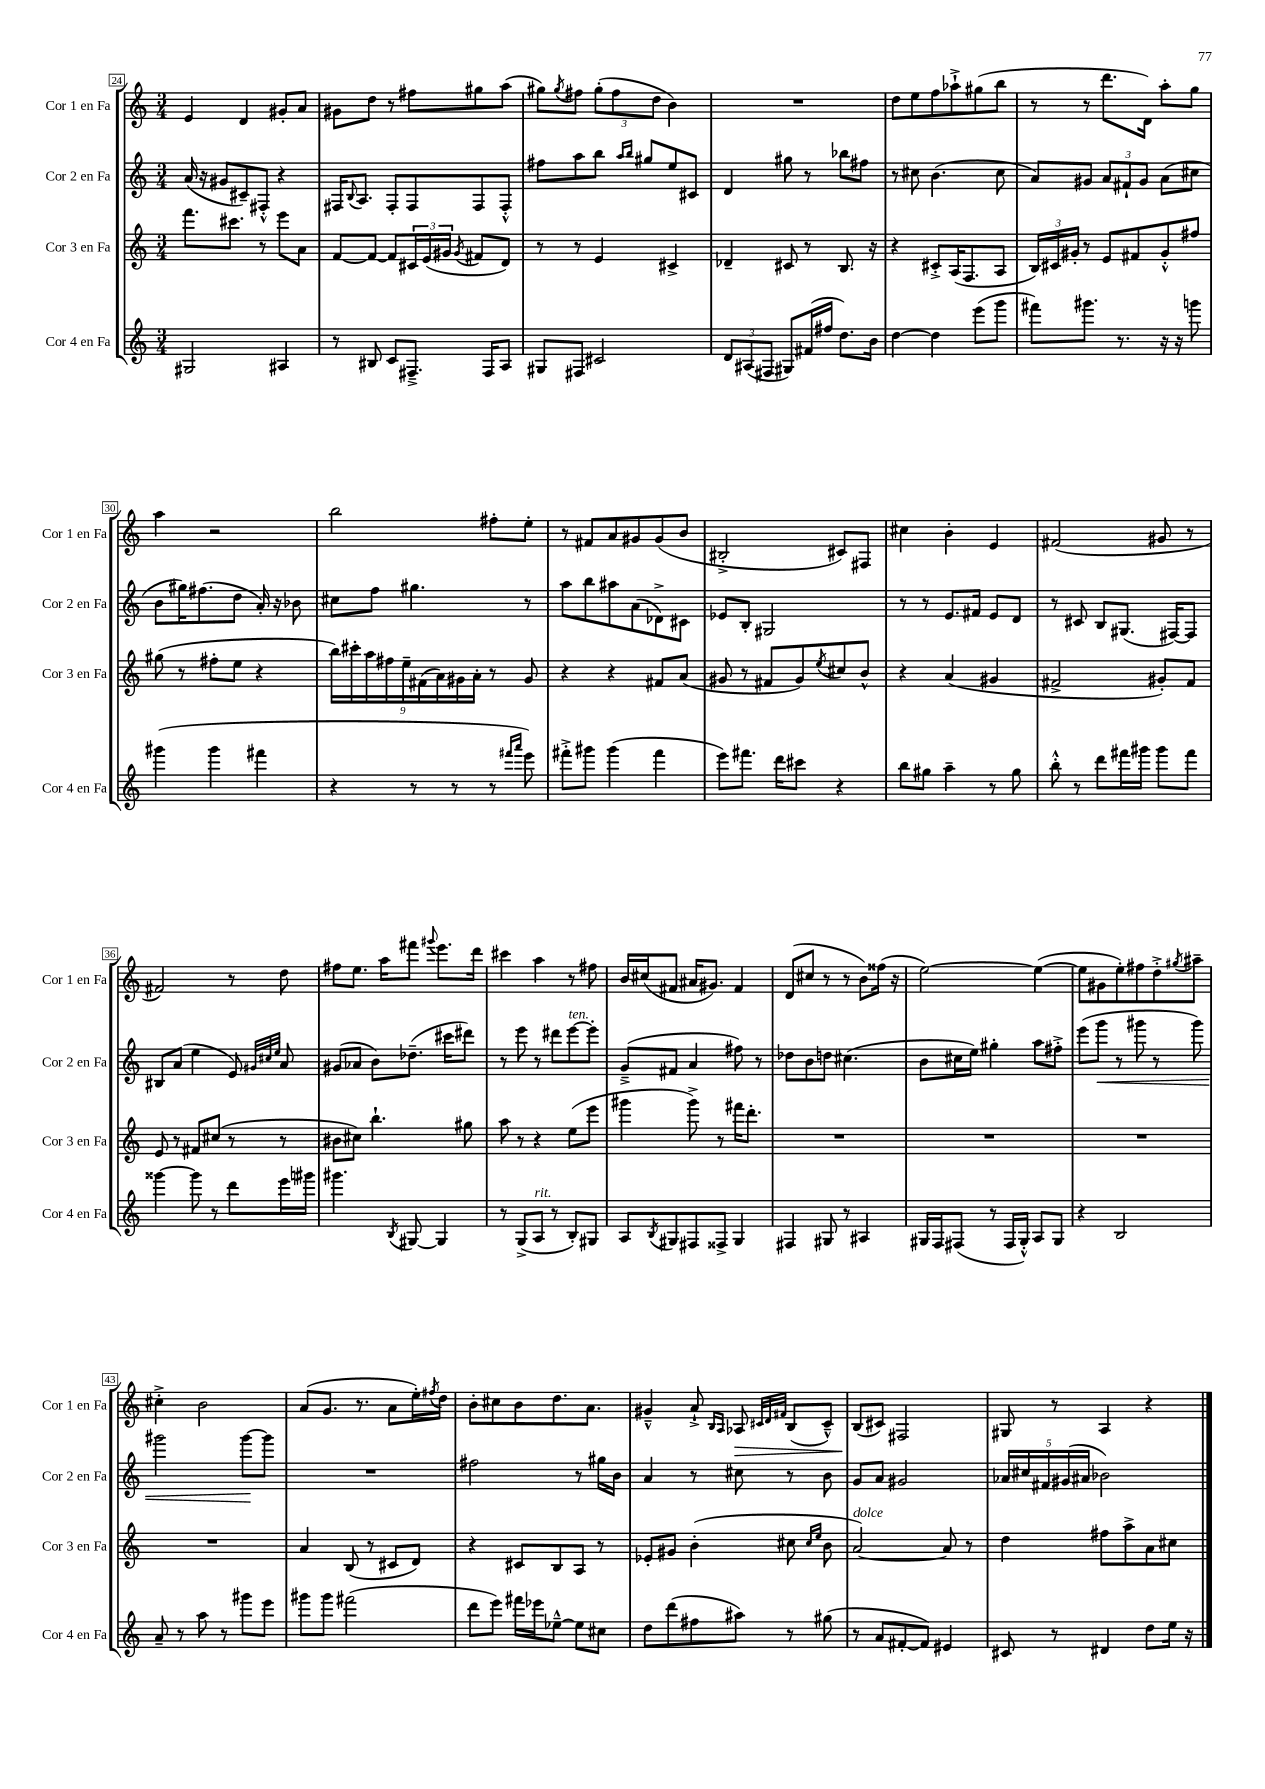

**kern	**kern	**kern	**kern
*staff4	*staff3	*staff2	*staff1
*clefG2	*clefG2	*clefG2	*clefG2
*k[]	*k[]	*k[]	*k[]
*M3/4	*M3/4	*M3/4	*M3/4
2G#	8.fff	(16a	4e
.	.	16r	.
.	.	8g#	.
.	8.ccc#	.	.
.	.	8c#~)	4d
.	8r	8F#'^^	.
4A#	8eee	4r	8g#'
.	8a	.	8a
=	=	=	=
8r	[8f	16F#	8g#
.	.	8qqB	.
.	.	8.A	.
8B#	8f_	.	8dd
8c	8f]	8F#'	8r
8.F#~^	24c#	8F#	8ff#
.	(24e	.	.
.	24g#	.	.
.	8qg#	.	.
.	8f#	8F#	8gg#
16F#	.	.	.
8A	8d)	8F#'^^	(8aa
=	=	=	=
8G#	8r	8ff#	8gg#)
.	.	.	8qgg#
8F#	8r	8aa	8ff#
2c#	4e	8bb	(12gg#'
.	.	.	12ff#
.	.	16qqaa	.
.	.	16qqbb	.
.	.	8gg#	.
.	.	.	12dd
.	4c#^	8ee	4b)
.	.	8c#	.
=	=	=	=
12d	4d-~	4d	2.r
(12A#	.	.	.
12F#	.	.	.
8G#)	8c#	8gg#	.
(16f#	8r	8r	.
16ff#	.	.	.
8.dd)	8.B	8bb-	.
.	.	8ff#	.
16b	16r	.	.
=	=	=	=
[4dd	4r	8r	8dd
.	.	8cc#	8ee
4dd]	8c#'^	(4.b	8ff
.	(16A	.	8aa-`^
.	8.F	.	.
(8eee	.	.	(8gg#
8ggg	8A	8cc#	8bb
=	=	=	=
8fff#)	24B)	8a)	8r
.	24c#	.	.
.	24g#'	.	.
8.ggg#	8r	8g#	8r
.	8e	12a	8.ddd
8.r	.	.	.
.	.	12f#`	.
.	8f#	.	.
.	.	12g#	.
.	.	.	16d)
16r	8g#'^^	(8a	8aa'
16r	.	.	.
8ggg	8ff#	8cc#	8gg
=	=	=	=
(4ggg#	(8gg#	8b	4aa
.	8r	16gg#)	.
.	.	(8.ff#	.
4ggg#	8ff#'	.	2r
.	8ee	8dd	.
4fff#	4r	16a')	.
.	.	16r	.
.	.	8b-	.
=	=	=	=
4r	18bb)	8cc#	2bb
.	18ccc#'	.	.
.	18aa	.	.
.	.	8ff	.
.	18ff#	.	.
.	18ee~	.	.
8r	.	4.gg#	.
.	(18f#	.	.
.	18a)	.	.
8r	.	.	.
.	18g#	.	.
.	18a'	.	.
8r	8r	.	8ff#'
16qqfff#	.	.	.
16qqaaa	.	.	.
8eee)	8g#	8r	8ee'
=	=	=	=
8fff#'^	4r	8aa	8r
8ggg#	.	8bb	8f#
(4ggg#	4r	8aa#	8a
.	.	(8a	8g#
4fff#	8f#	8d-^)	(8g#
.	(8a	8c#	8b
=	=	=	=
8eee)	8g#	8e-	2B#'^
8.fff#	8r	8B'	.
.	8f#	2G#	.
16ddd	.	.	.
8ccc#	8g#)	.	.
.	8qee	.	.
4r	8cc#	.	8c#)
.	8b^^	.	8F#
=	=	=	=
8bb	4r	8r	4cc#
8gg#	.	8r	.
4aa~	(4a	8.e	4b'
.	.	16f#	.
8r	4g#	8e	4e
8gg#	.	8d	.
=	=	=	=
8bb'^^	2f#^	8r	(2f#
8r	.	8c#	.
8ddd	.	8B	.
16fff#	.	(8.G#	.
16ggg#	.	.	.
8ggg#	8g#')	.	8g#
.	.	[16F#)	.
8fff#	8f#	8F#]	8r
=	=	=	=
[4ggg##	8e	8B#	2f#)
.	8r	(8a	.
8ggg##]	8f#	4ee	.
8r	(8cc#	.	.
8ddd	8r	8e)	8r
.	.	32qqg#	.
.	.	32qqcc#	.
.	.	32qqee	.
16eee	8r	8a	8dd
16ggg#	.	.	.
=	=	=	=
4.ggg#	8b#	(8g#	8ff#
.	8cc#)	8a-	8.ee
.	4.bb`	8b)	.
.	.	.	16aa
8qB	.	.	.
[8G#	.	(8.dd-~	8fff#
.	.	.	8qqggg#
4G#]	.	.	8.eee
.	.	16ccc#	.
.	8gg#	8ddd#)	.
.	.	.	16ddd
=	=	=	=
8r	8aa	8r	4ccc#
(8G^	8r	8eee	.
8A	4r	8r	4aa
8r	.	8ddd#	.
8B')	(8ee	[8eee	8r
8G#	8eee	8eee']	8ff#
=	=	=	=
8A	4ggg#	(8g~^	16b
.	.	.	(16cc#
8qB	.	.	.
8G#	.	8f#	8f#
8F#	8ggg#^)	4a	16a#
.	.	.	8.g#)
8F##^	8r	.	.
4G#	16fff#	8ff#)	4f#
.	8.ddd'	.	.
.	.	8r	.
=	=	=	=
4F#	2.r	8dd-	(8d
.	.	8b	8cc#
8G#	.	8dd	8r
8r	.	(4.cc#	8r
4A#	.	.	8b)
.	.	.	(16ff##
.	.	.	16r
=	=	=	=
16G#	2.r	8b	[2ee)
16F	.	.	.
(8F#	.	16cc#	.
.	.	16ee)	.
8r	.	4gg#'	.
16F#	.	.	.
16G#'^^)	.	.	.
8A	.	8aa	(4ee_
8G#	.	8ff#'^	.
=	=	=	=
4r	2.r	(8eee	8ee]
.	.	8ggg	8g#
2B	.	8r	8ee')
.	.	8ggg#	8ff#
.	.	8r	8dd'^
.	.	.	8qgg#
.	.	8ggg#)	8aa#~
=	=	=	=
8a~	2.r	2ggg#	4cc#'^
8r	.	.	.
8aa	.	.	2b
8r	.	.	.
8ggg#	.	[8ggg#	.
8eee	.	8ggg#]	.
=	=	=	=
8ggg#	4a	2.r	(8a
8ggg#	.	.	8.g
(2fff#	(8B	.	.
.	.	.	8.r
.	8r	.	.
.	8c#	.	8a
.	8d)	.	16ee')
.	.	.	8qff#
.	.	.	16dd
=	=	=	=
8ddd	4r	2ff#	8b'
8eee)	.	.	8cc#
16fff#	8c#	.	8b
16eee-	.	.	.
[8ee-~^^	8B	.	8.dd
8ee-]	8A	8r	.
.	.	.	8.a
8cc#	8r	16gg#	.
.	.	16b	.
=	=	=	=
8dd	8e-'	4a	4g#~^^
(8ddd	8g#	.	.
8ff#	(4b'	8r	8a`^
.	.	.	16qqB
.	.	.	16qqA
8aa#)	.	8cc#	8A-
.	.	.	32qqc#
.	.	.	32qqd
.	.	.	32qqf#
8r	8cc#	8r	(8B
.	16qqcc#	.	.
.	16qqee	.	.
(8gg#	8b	8b	8c#~^^)
=	=	=	=
8r	[2a)	8g	(8B
8a	.	8a	8c#)
[8f#'	.	2g#	2F#
8f#])	.	.	.
4e#	8a]	.	.
.	8r	.	.
=	=	=	=
8c#	4dd	20a-	8G#
.	.	20cc#	.
.	.	20f#	.
8r	.	.	8r
.	.	(20g#	.
.	.	20a#	.
4d#	8ff#	2b-)	4A
.	8aa^	.	.
8dd	8a	.	4r
16ee	8cc#	.	.
16r	.	.	.
==	==	==	==
*-	*-	*-	*-
